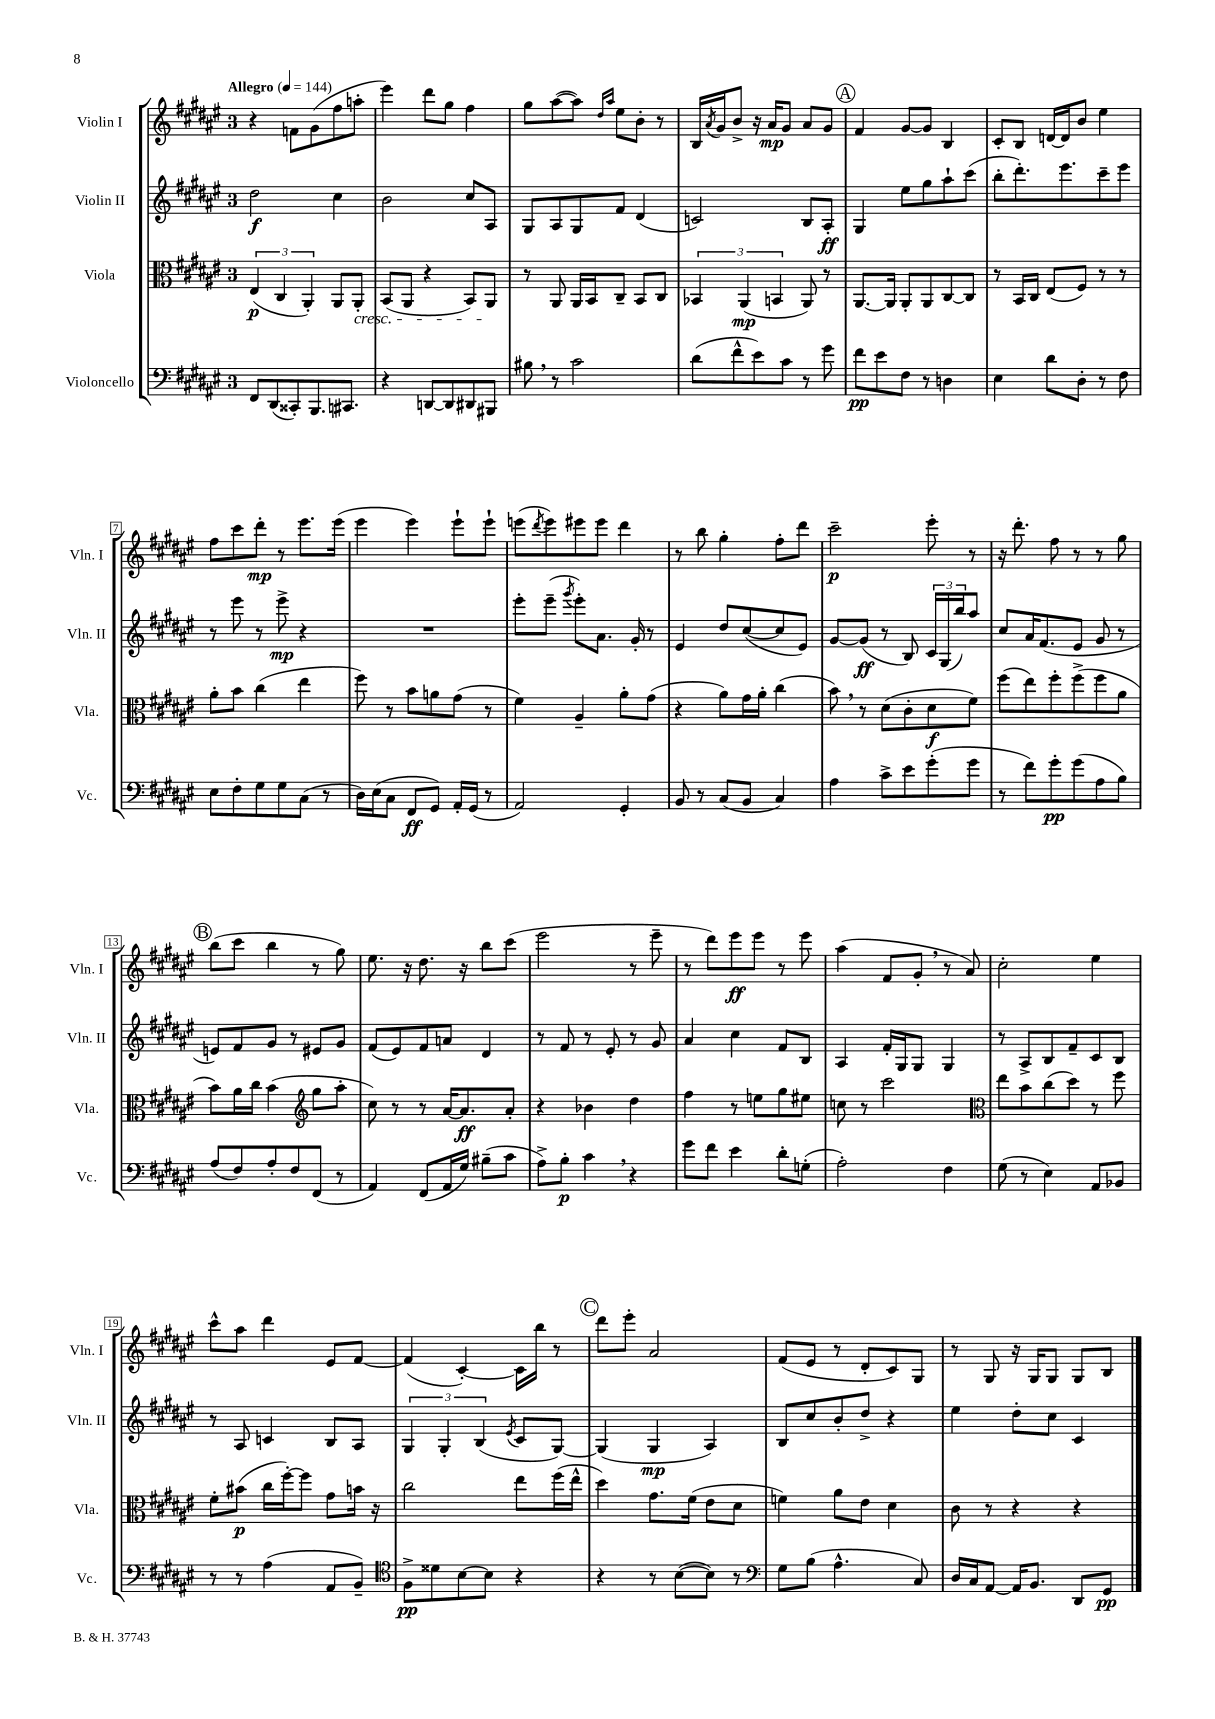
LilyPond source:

<<
\new StaffGroup <<
\new Staff = "s0" \with { instrumentName = "Violin I" shortInstrumentName = "Vln. I" } {
    \clef treble \key fis \major \once \override Staff.TimeSignature.style = #'single-digit \time 3/4 \tempo "Allegro" 4 = 144
    r4 f'8 gis'8( fis''8 a''8-. |
    eis'''4) dis'''8 gis''8 fis''4 |
    gis''8 ais''8~( ais''8) \grace { dis''16 ais''16 } eis''8 b'8-. r8 |
    b16 \acciaccatura { ais'8 } gis'16 b'8-> r16 ais'16\mp gis'8 ais'8 gis'8 |
    \mark \markup { \circle "A" } fis'4 gis'8~ gis'8 b4 |
    cis'8-. b8 d'16~ d'16 b'8 eis''4 |
    fis''8 cis'''8 dis'''8-.\mp r8 eis'''8. eis'''16( |
    eis'''4 eis'''4) eis'''8-! eis'''8-! |
    e'''8( \acciaccatura { dis'''8 } e'''8) eis'''8 eis'''8 dis'''4 |
    r8 b''8 gis''4-. fis''8-. dis'''8 |
    cis'''2--\p eis'''8-. r8 |
    r16 dis'''8.-. fis''8 r8 r8 gis''8 |
    \mark \markup { \circle "B" } b''8( cis'''8 b''4 r8 gis''8) |
    eis''8. r16 dis''8. r16 b''8 cis'''8( |
    eis'''2 r8 eis'''8-- |
    r8 dis'''8) eis'''8\ff eis'''8 r8 eis'''8 |
    ais''4( fis'8 gis'8-. \breathe r8 ais'8) |
    cis''2-. eis''4 |
    cis'''8-^ ais''8 dis'''4 eis'8 fis'8~ |
    fis'4( cis'4~-.) cis'16 b''16 r8 |
    \mark \markup { \circle "C" } dis'''8 eis'''8-. ais'2 |
    fis'8( eis'8 r8 dis'8-. cis'8) gis8 |
    r8 gis8 r16 gis16 gis8 gis8 b8 \bar "|." |
}
\new Staff = "s1" \with { instrumentName = "Violin II" shortInstrumentName = "Vln. II" } {
    \clef treble \key fis \major \once \override Staff.TimeSignature.style = #'single-digit \time 3/4
    dis''2\f cis''4 |
    b'2 cis''8 ais8 |
    gis8 ais8 gis8 fis'8 dis'4( |
    c'2) b8 ais8-.\ff |
    \mark \markup { \circle "A" } gis4 eis''8 gis''8 ais''8-! cis'''8( |
    b''8-. dis'''8.-.) eis'''8. cis'''8-- eis'''8 |
    r8 eis'''8 r8 eis'''8->\mp r4 |
    R2. |
    eis'''8-. eis'''8--( \acciaccatura { gis'''8 } eis'''8-.) ais'8. gis'16-. r8 |
    eis'4 dis''8 cis''8~( cis''8 eis'8) |
    gis'8~ gis'8\ff( r8 b8) \tuplet 3/2 { cis'16 gis16( b''16) } ais''8 |
    cis''8 ais'16 fis'8.( eis'8 gis'8 r8 |
    \mark \markup { \circle "B" } e'8) fis'8 gis'8 r8 eis'8 gis'8 |
    fis'8( eis'8) fis'8 a'8 dis'4 |
    r8 fis'8 r8 eis'8-. r8 gis'8 |
    ais'4 cis''4 fis'8 b8 |
    ais4 fis'16-. gis16 gis8 gis4 |
    r8 ais8-> b8 fis'8-- cis'8 b8 |
    r8 ais8 c'4 b8 ais8 |
    \tuplet 3/2 { gis4 gis4-. b4( } \acciaccatura { eis'8 } cis'8 gis8~) |
    \mark \markup { \circle "C" } gis4( gis4\mp ais4) |
    b8 cis''8 b'8-. dis''8-> r4 |
    eis''4 dis''8-. cis''8 cis'4 \bar "|." |
}
\new Staff = "s2" \with { instrumentName = "Viola" shortInstrumentName = "Vla." } {
    \clef alto \key fis \major \once \override Staff.TimeSignature.style = #'single-digit \time 3/4
    \tuplet 3/2 { eis4\p( cis4 ais,4-.) } ais,8 ais,8-.\cresc |
    b,8( ais,8 r4 b,8) ais,8\! |
    r8 ais,8 ais,16 b,16 cis8-- b,8 cis8 |
    \tuplet 3/2 { bes,4 ais,4\mp( b,4 } ais,8) r8 |
    \mark \markup { \circle "A" } ais,8.~ ais,16 ais,8-. ais,8 cis8~ cis8 |
    r8 b,16 cis16 eis8( fis8) r8 r8 |
    ais'8-. b'8 cis''4( eis''4 |
    fis''8) r8 b'8 a'8 gis'8( r8 |
    fis'4) ais4-- ais'8-. gis'8( |
    r4 ais'8) gis'16 ais'16-. cis''4( |
    b'8) \breathe r8 dis'8( cis'8-. dis'8\f fis'8) |
    fis''8( eis''8) fis''8-. fis''8->( fis''8 ais'8 |
    \mark \markup { \circle "B" } b'8) ais'16 cis''16 b'4( \clef treble gis''8 ais''8-. |
    cis''8) r8 r8 ais'16~ ais'8.\ff ais'8-. |
    r4 bes'4 dis''4 |
    fis''4 r8 e''8 gis''8 eis''8 |
    c''8 r8 cis'''2 |
    \clef alto eis''8 b'8 cis''8( dis''8) r8 fis''8 |
    fis'8-. bis'8\p( cis''16 fis''16~-.) fis''8 gis'8 b'16 r16 |
    cis''2 eis''8 fis''16( eis''16-^ |
    \mark \markup { \circle "C" } dis''4) gis'8. fis'16( eis'8 dis'8 |
    f'4) ais'8 eis'8 dis'4 |
    cis'8 r8 r4 r4 \bar "|." |
}
\new Staff = "s3" \with { instrumentName = "Violoncello" shortInstrumentName = "Vc." } {
    \clef bass \key fis \major \once \override Staff.TimeSignature.style = #'single-digit \time 3/4
    fis,8 dis,8( cisis,8-.) b,,8. cis,8. |
    r4 d,8~ d,8 dis,8 bis,,8 |
    bis8 \breathe r8 cis'2 |
    dis'8( fis'8-^ eis'8) cis'8 r8 gis'8 |
    \mark \markup { \circle "A" } fis'8\pp eis'8 fis8 r8 d4 |
    eis4 dis'8 dis8-. r8 fis8 |
    eis8 fis8-. gis8 gis8 cis8( r8 |
    dis16) eis16( cis8 fis,8\ff gis,8) ais,16-. gis,16( r8 |
    ais,2) gis,4-. |
    b,8 r8 cis8( b,8 cis4) |
    ais4 cis'8-> eis'8 gis'8-.( gis'8 |
    r8 fis'8) gis'8-.\pp gis'8( ais8 b8) |
    \mark \markup { \circle "B" } ais8( fis8) ais8-. fis8 fis,8( r8 |
    ais,4) fis,8( ais,16 gis16) bis8--( cis'8 |
    ais8->) b8-.\p cis'4 \breathe r4 |
    gis'8 fis'8 eis'4 dis'8-. g8-.( |
    ais2-.) fis4 |
    gis8( r8 eis4) ais,8 bes,8 |
    r8 r8 ais4( ais,8 b,8--) |
    \clef tenor fis8->\pp disis'8 b8~ b8 r4 |
    \mark \markup { \circle "C" } r4 r8 b8~( b8) r8 |
    \clef bass gis8 b8( ais4.-^ cis8) |
    dis16 cis16 ais,8~ ais,16 b,8. dis,8 gis,8\pp \bar "|." |
}
>>
>>
\layout { \context { \Score \override BarNumber.stencil = #(make-stencil-boxer 0.1 0.3 ly:text-interface::print) } }
